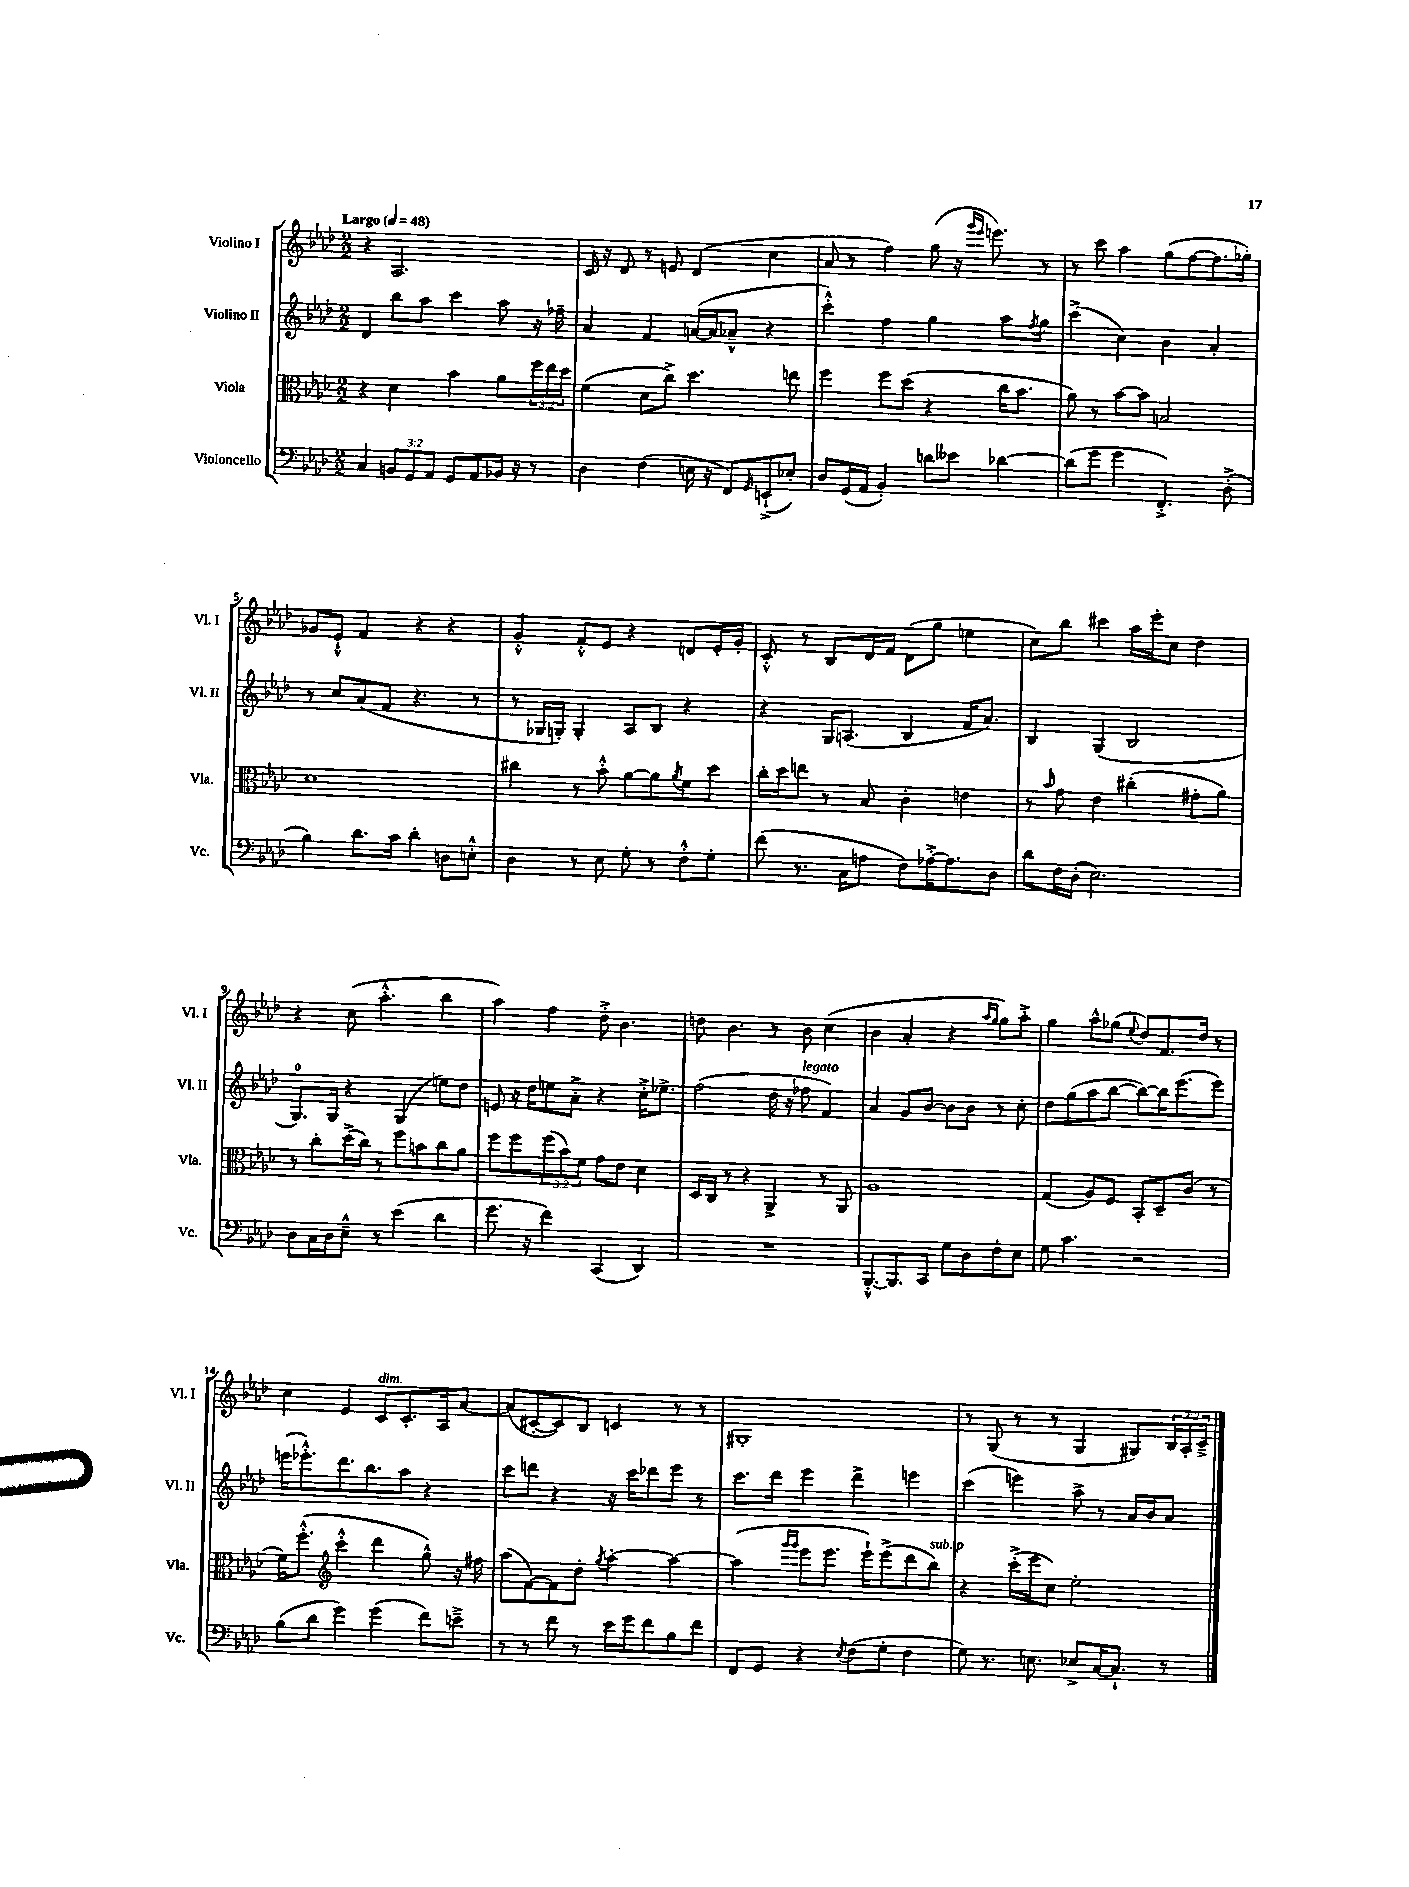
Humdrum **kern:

**kern	**kern	**kern	**kern
*part4	*part3	*part2	*part1
*staff4	*staff3	*staff2	*staff1
*I"Violoncello	*I"Viola	*I"Violino II	*I"Violino I
*I'Vc.	*I'Vla.	*I'Vl. II	*I'Vl. I
*clefF4	*clefC3	*clefG2	*clefG2
*k[b-e-a-d-]	*k[b-e-a-d-]	*k[b-e-a-d-]	*k[b-e-a-d-]
*M2/2	*M2/2	*M2/2	*M2/2
*MM48	*MM48	*MM48	*MM48
=1	=1	=1	=1
!	!	!	!LO:TX:a:B:t=Largo
4C/	4r	4d-/	4r
12BBn/L	4d-\	8bb-\L	2.A-/
12GG/	.	.	.
.	.	8aa-\J	.
12AA-/J	.	.	.
8GG/L	4b-\	4ccc\	.
8AA-/	.	.	.
16BB-X/Jk	8a-\L	8aa-\	.
16r	.	.	.
8r	24ff\L	16r	.
.	24ee-\	.	.
.	.	16ff-X~\	.
.	24dd-\JJ	.	.
=2	=2	=2	=2
4D-\	(4f\	4a-/	16c/
.	.	.	16r
.	.	.	8d-/
(4F\	8d-\L	4f/	8r
.	8cc^\J)	.	8en/
16En\	4.dd-\	([16an/LL	(4d-/
16r	.	16a/J]	.
8FF/L)	.	8a-X~^^/J	.
16qqGG/	.	.	.
(8EEn`^/	.	4r	4cc\
8E-X'/J)	8een\	.	.
=3	=3	=3	=3
8D-/L	4ff\	4ccc'^^\)	8a-/
(16GG/L	.	.	8r
16AA-/JJ	.	.	.
4BB-'/)	8ff\L	4ff\	4ff\)
.	(8dd-\J	.	.
8dn\L	4r	4gg\	(8gg\
8e--X\J	.	.	16r
.	.	.	16qqggg/LL
.	.	.	16qqeee-/JJ
.	.	.	8.eeen\)
[4d-X\	16cc\KL	8aa-\L	.
.	8.b-\J	.	.
.	.	8qff/	.
.	.	8gg\J	8r
=4	=4	=4	=4
(8d-\L]	8a-\)	(4ccc^\	8r
8g\J	8r	.	8ccc\
4g\	[8b-\L	4cc\)	4aa-\
.	8b-\J]	.	.
4.FF'^/)	2Bn/	4b-\	(8gg\L
.	.	.	[8ff\
.	.	4a-'/	8.ff\]
(8D-'^\	.	.	.
.	.	.	16gg-X'\Jk)
!!LO:LB:g=z
=5	=5	=5	=5
4B-\)	1d-	8r	8g-X/L
.	.	8cc/L	8e-`^^/J
8.d-\L	.	(8a-/	4f/
.	.	8f/J	.
16c\Jk	.	.	.
4d-'\	.	4.r	4r
8Dn\L	.	.	4r
8En'^^\J	.	8r	.
=6	=6	=6	=6
4D-\	4cc#X\	8r	4g'^^/
.	.	16G-X/LL	.
.	.	16Gn'/JJ)	.
8r	8r	4G'/	8f'^^/L
8E-\	8b-'^^\	.	8e-/J
8G'\	[8a-\L	8A-/L	4r
8r	8a-\]	8B-/J	.
.	8qa-/	.	.
8F'^^\L	8f\	4r	8dn/L
8G'\J	8dd-\J	.	16e-'/L
.	.	.	16g'/JJ
=7	=7	=7	=7
(8f\	16cc'\LL	4r	8c'^^/
.	16dd-\J	.	.
8.r	8een\J	.	8r
.	8r	16G/KL	8B-/L
16C\KL	.	(8.An/J	.
8An\J	8B-/	.	16d-/L
.	.	.	16f/JJ
8F\L)	4c'\	4B-/	(8d-\L
[16A-X'^\K	.	.	8gg\J
8.A-\]	.	.	.
.	4en\	16f/KL	4een\
.	.	8.a-/J)	.
8D-\J	.	.	.
=8	=8	=8	=8
8d-\L	8r	4B-/	8cc\L)
.	16qqb-/	.	.
16F\L	8g\	.	8bb-\J
(16D-'\JJ	.	.	.
2.E-\)	4e-\	(4G/	4ccc#X\
.	(4cc#X'\	2B-/	16aa-\LL
.	.	.	16eee-'\J
.	.	.	8cc\J
.	8g#X'\L	.	4dd-\
.	8a-\J)	.	.
!!LO:LB:g=z
=9	=9	=9	=9
8D-\L	8r	8.G/L)	4r
16C\L	8cc'\L	.	.
16D-\J	.	16G/Jk	.
8E-~^^\J	(16dd-^\L	4r	(8cc\
.	16cc\JJ)	.	.
8r	8r	.	4.aa-'^^\
(4e-\	8ff\L	(4G/	.
.	8bn\	.	.
4d-\	8cc\	8een\L)	4bb-\
.	8a-\J	8dd-\J	.
=10	=10	=10	=10
8.g\	8ff\L	8en/	4aa-\)
.	8ff\	16r	.
16r	.	16dd-\KL	.
4f\)	(12ff\	8een\	4ff\
.	12b-\)	.	.
.	.	8a-'^\J	.
.	12f\J	.	.
(4CC/	8g\L	4r	8dd-'^\
.	8e-\J	.	4.b-\
4DD-/)	4d-\	16cc'^\KL	.
.	.	8.ee-X^\J	.
=11	=11	=11	=11
1r	16D-/LL	(2ff\	8ddn\
.	16C/JJ	.	.
.	8r	.	4.b-\
.	4r	.	.
.	4AA-^/	16dd-\	8r
.	.	16r	.
!	!	!LO:TX:a:i:t=legato	!
.	.	8ff-X\	8b-\
.	8r	4f/)	(4cc\
.	8AA-/	.	.
=12	=12	=12	=12
[8.BBB-'^^/L	1A-	4a-/	4b-\
8.BBB-/]	.	.	.
.	.	8g/L	4a-'/
8CC/J	.	[8b-/J	.
8G\L	.	8b-\L]	4r
8D-\	.	8b-\J	.
.	.	.	16qqaa-/LL
.	.	.	16qqgg/JJ
8F'\	.	8r	8gg\L)
8E-\J	.	8cc'\	8aa-'^\J
=13	=13	=13	=13
8G\	(4G/	8dd-\L	4gg\
4.c\	.	(8gg\	.
.	8A-/L)	8aa-\	8aa-^^\L
.	8F/J	[8bb-\J	(8gg-X\J
.	.	.	8qqee-/
2r	8BB-'/L	8bb-\L_)	8dd-/L)
.	8D-~/	16bb-\K]	8.f/
.	.	(8.eee-\	.
.	(8c/J	.	.
.	.	.	16dd-/Jk
.	8r	8eee-\J)	8r
!!LO:LB:g=z
=14	=14	=14	=14
(8B-\L	16f\KL)	(16eeen\KL	4cc\
.	(8.ff'^^\J	8.eee-X'^^\)	.
8d-\J	.	.	.
*	*clefG2	*	*
4g\)	4ccc'^^\	8.ddd-\	4e-/
.	.	8.bb-\	.
!	!	!	!LO:TX:a:i:t=dim.
(4g\	4ddd-\	.	8c/L
.	.	8aa-\J	8.c'/
8f\L)	8gg^^\)	4r	.
.	.	.	16A-/k
8en~^\J	16r	.	[8a-/J
.	16ff#X\	.	.
=15	=15	=15	=15
8r	(8aa-\L	8ccc\L	(8a-/L]
8r	[8f\)	8dddn\J	[8c#X'/
8f\	8f\]	4r	8c#/])
8r	8dd-'\J	.	8B-/J
.	8qgg/	.	.
16e-\LL	[4aa-'\	16r	4cn/
16g\J	.	16ccc\KL	.
8f\	.	8ddd-X\	.
8B-\	4aa-\_	8eee-\J	8r
8f\J	.	8r	8r
=16	=16	=16	=16
8FF/L	(4aa-\]	8.ccc\L	1G#X'
8GG/J	.	.	.
.	.	16ddd-\Jk	.
.	16qqggg/LL	.	.
.	16qqggg/JJ	.	.
4r	8eee-\L	4eee-\	.
.	8.eee-\J	.	.
8qE-/	.	.	.
(8F\L	.	4ddd-^\	.
.	16eee-`\KL)	.	.
8G'\J	(8eee-^\	.	.
4F\	8ddd-\	4eeen\	.
!	!LO:TX:a:i:t=sub. p	!	!
.	8bb-\J)	.	.
=17	=17	=17	=17
8G\)	4r	(4ccc\	8r
8.r	.	.	(8G/
.	(16ccc'^\LL	4eeen\)	8r
8.En\	16eee-\J	.	.
.	8cc\J)	.	8r
8E-X^/L	2ee-'\	8aa-^\	4G/
[16C/K	.	8r	.
8.C`/J]	.	.	.
.	.	16a-/LL	8G#X/L)
.	.	16b-/J	.
8r	.	8a-/J	24B-/L
.	.	.	24A-'/
.	.	.	24c~^/JJ
==	==	==	==
*-	*-	*-	*-
